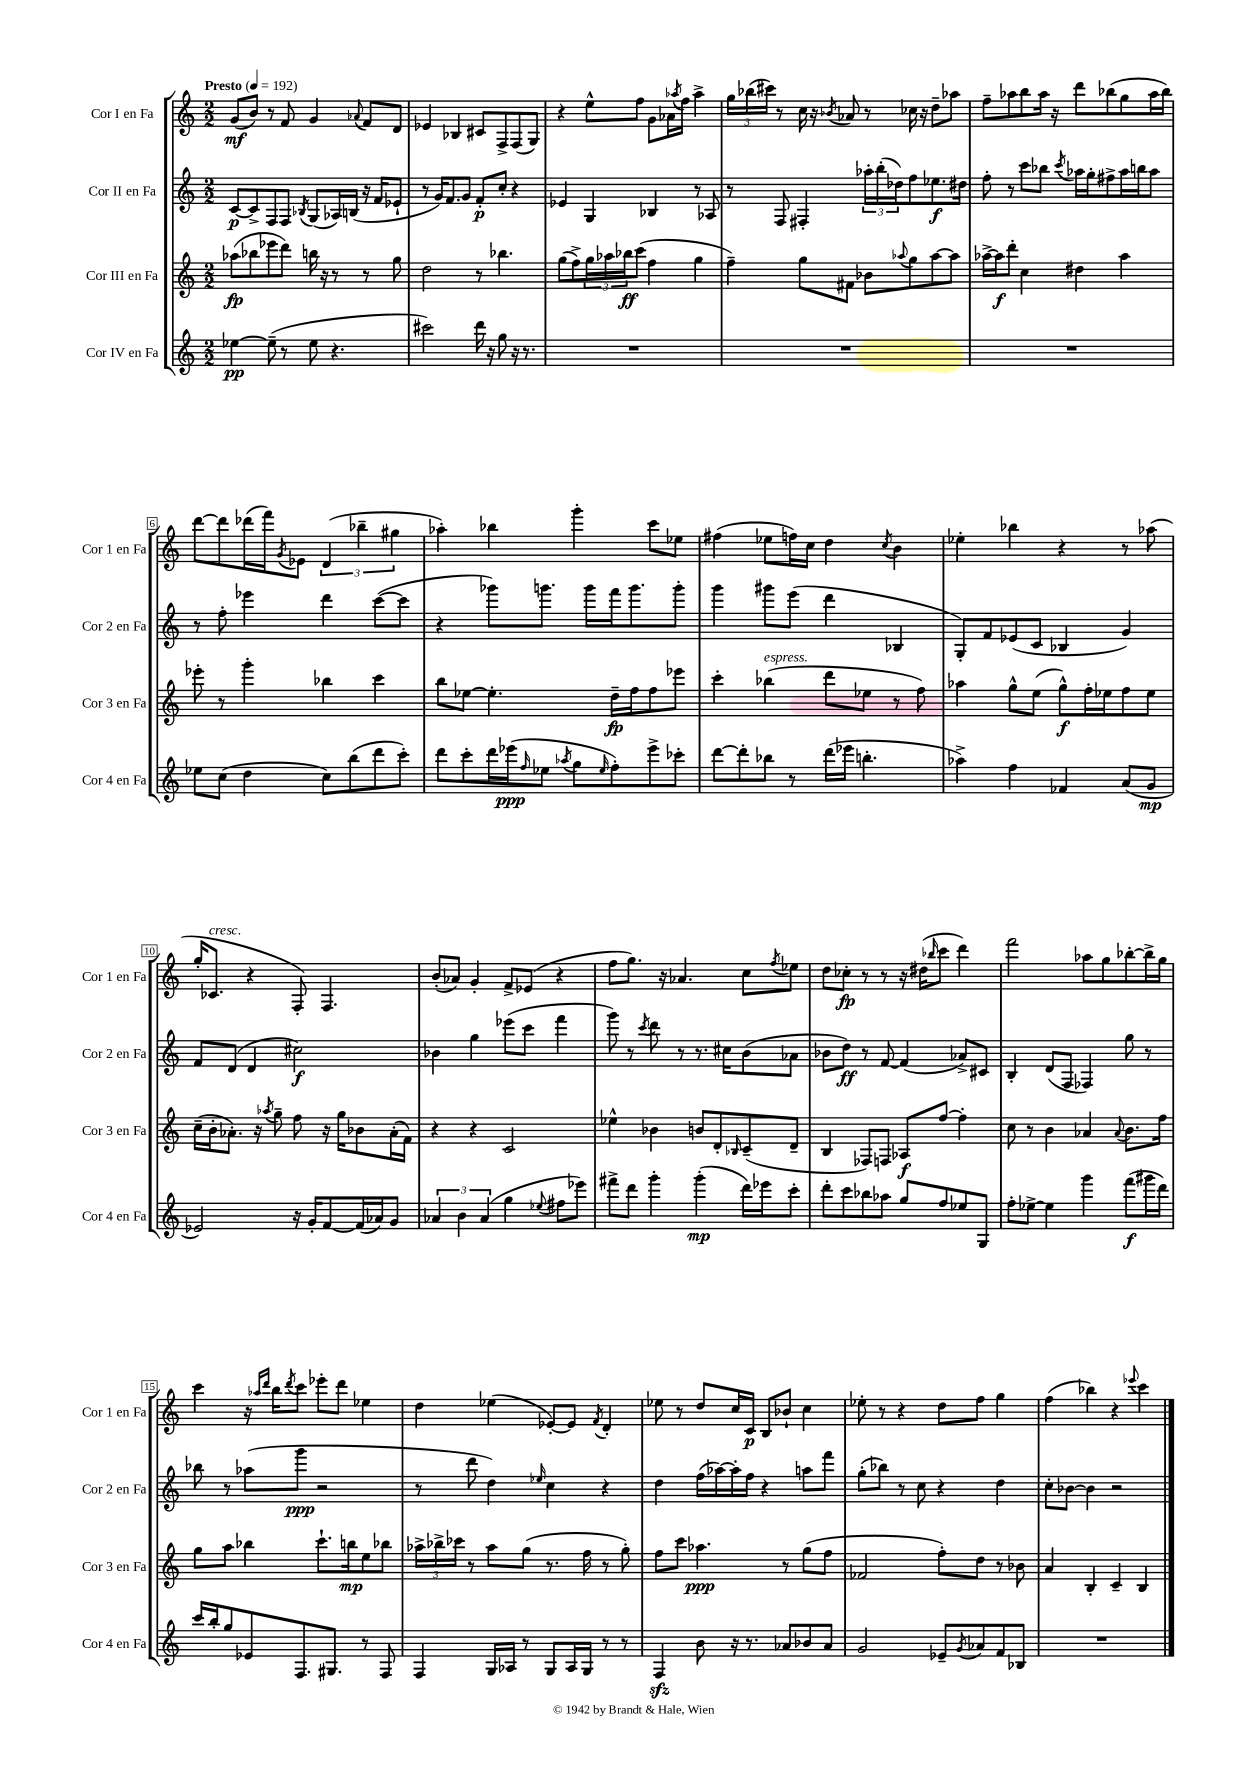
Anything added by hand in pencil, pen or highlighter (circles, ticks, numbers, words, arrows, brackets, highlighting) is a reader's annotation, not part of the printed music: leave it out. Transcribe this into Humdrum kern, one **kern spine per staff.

**kern	**dynam	**kern	**dynam	**kern	**dynam	**kern	**dynam
*part4	*part4	*part3	*part3	*part2	*part2	*part1	*part1
*staff4	*staff4	*staff3	*staff3	*staff2	*staff2	*staff1	*staff1
*I"Cor IV en Fa	*	*I"Cor III en Fa	*	*I"Cor II en Fa	*	*I"Cor I en Fa	*
*I'Cor 4 en Fa	*	*I'Cor 3 en Fa	*	*I'Cor 2 en Fa	*	*I'Cor 1 en Fa	*
*clefG2	*	*clefG2	*	*clefG2	*	*clefG2	*
*k[]	*	*k[]	*	*k[]	*	*k[]	*
*M2/2	*	*M2/2	*	*M2/2	*	*M2/2	*
*MM192	*	*MM192	*	*MM192	*	*MM192	*
=1	=1	=1	=1	=1	=1	=1	=1
!	!	!	!	!	!	!LO:TX:a:B:t=Presto	!
[4ee-X\	pp	(8aa-X\L	fp	[8c/L	p	(8g/L	mf
.	.	8bb-X\	.	8c^/]	.	8b/J)	.
(8ee-~\]	.	8eee-X\	.	8F/	.	8r	.
8r	.	8ddd\J)	.	8F/J	.	8f/	.
.	.	.	.	8qB-X/	.	.	.
8ee-\	.	16bbn\	.	(8G/L	.	4g/	.
.	.	16r	.	.	.	.	.
4.r	.	8r	.	16A-X/L)	.	.	.
.	.	.	.	(16Bn/JJ	.	.	.
.	.	.	.	.	.	8qqa-X/	.
.	.	8r	.	16r	.	8f/L	.
.	.	.	.	16f/KL	.	.	.
.	.	8gg\	.	8e-X`/J	.	8d/J	.
=2	=2	=2	=2	=2	=2	=2	=2
2ccc#X\)	.	2dd\	.	8r	.	4e-X/	.
.	.	.	.	16g/KL)	.	.	.
.	.	.	.	8.f/	.	.	.
.	.	.	.	.	.	4B-X/	.
.	.	.	.	8g/J	.	.	.
16ddd\	.	8r	.	8f'/L	p	8c#X/L	.
16r	.	.	.	.	.	.	.
8gg\	.	4.bb-X\	.	8cc'/J	.	8F^/	.
16r	.	.	.	4r	.	(8F/	.
8.r	.	.	.	.	.	.	.
.	.	.	.	.	.	8G/J)	.
=3	=3	=3	=3	=3	=3	=3	=3
1r	.	(8gg\L	.	4e-X/	.	4r	.
.	.	8ff^\)	.	.	.	.	.
.	.	24gg\L	.	4G/	.	8ee^^\L	.
.	.	24aa-X\	.	.	.	.	.
.	.	24bb-X\J	ff	.	.	.	.
.	.	(8ccc\J	.	.	.	8ff\J	.
.	.	4ff\	.	4B-X/	.	8g\L	.
.	.	.	.	.	.	16a-X\L	.
.	.	.	.	.	.	8qaa-X/	.
.	.	.	.	.	.	16ff\JJ	.
.	.	4gg\	.	8r	.	4aa-^\	.
.	.	.	.	8A-X/	.	.	.
=4	=4	=4	=4	=4	=4	=4	=4
1r	.	4ff~\)	.	8r	.	24gg\LL	.
.	.	.	.	.	.	(24bb-X\	.
.	.	.	.	.	.	24ccc#X\JJ)	.
.	.	.	.	8F/	.	8r	.
.	.	8gg\L	.	4F#X'/	.	16cc\	.
.	.	.	.	.	.	16r	.
.	.	.	.	.	.	8qb-X/	.
.	.	8f#X\J	.	.	.	8a-X/	.
.	.	8b-X\L	.	24aa-X'\LL	.	8r	.
.	.	.	.	(24bb'\	.	.	.
.	.	.	.	24dd-X\J)	.	.	.
.	.	8qqaa-X/	.	.	.	.	.
.	.	8gg\	.	8ff\	.	16cc-X\	.
.	.	.	.	.	.	16r	.
.	.	[8aa-\	.	8.ee-X\	f	8dd~\L	.
.	.	8aa-\J]	.	.	.	8aa-X\J	.
.	.	.	.	16dd#X\Jk	.	.	.
=5	=5	=5	=5	=5	=5	=5	=5
1r	.	[16aa-X^\LL	.	8ff'\	.	8ff~\L	.
.	.	16aa-\J]	f	.	.	.	.
.	.	8ddd'\J	.	8r	.	8aa-X\	.
.	.	4cc\	.	8ccc\L	.	8bb\	.
.	.	.	.	8bb-X\J	.	16aa-\Jk	.
.	.	.	.	.	.	16r	.
.	.	.	.	8qccc/	.	.	.
.	.	4dd#X\	.	16aa-X\LL	.	8ddd\L	.
.	.	.	.	16gg'\J	.	.	.
.	.	.	.	8ff#X^\	.	(8bb-X\	.
.	.	4aa-\	.	16aa-\L	.	8gg\	.
.	.	.	.	16bbn\J	.	.	.
.	.	.	.	8aa-\J	.	16aa-\L	.
.	.	.	.	.	.	16bb-\JJ)	.
!!LO:LB:g=z
=6	=6	=6	=6	=6	=6	=6	=6
8ee-X\L	.	8eee-X'\	.	8r	.	[8ddd\L	.
(8cc\J	.	8r	.	8ff'\	.	8ddd\]	.
4dd\	.	4ggg'\	.	4eee-X\	.	(16ddd-X\L	.
.	.	.	.	.	.	16fff\J)	.
.	.	.	.	.	.	8qg/	.
.	.	.	.	.	.	8e-X\J	.
8cc\L)	.	4bb-X\	.	4ddd\	.	(6d/	.
(8bb\	.	.	.	.	.	.	.
.	.	.	.	.	.	6bb-X~\	.
8ddd\	.	4ccc\	.	([8ccc\L	.	.	.
.	.	.	.	.	.	6gg#X\	.
8ccc'\J)	.	.	.	8ccc\J]	.	.	.
=7	=7	=7	=7	=7	=7	=7	=7
8ddd\L	.	8bb\L	.	4r	.	4aa-X'\)	.
8ccc'\	.	[8ee-X\J	.	.	.	.	.
16ddd\L	.	4.ee-'\]	.	8ggg-X\L)	.	4bb-X\	.
(16eee-X\J	ppp	.	.	.	.	.	.
16qqff/	.	.	.	.	.	.	.
8ee-X\J	.	.	.	8.gggn\J	.	.	.
8qaa-X/	.	.	.	.	.	.	.
8gg\L	.	.	.	.	.	4ggg'\	.
.	.	.	.	16ggg\LL	.	.	.
16qqee-/	.	.	.	.	.	.	.
8ff'\)	.	16dd~\LL	fp	16fff\J	.	.	.
.	.	16ff\J	.	8.ggg\	.	.	.
8eee-^\	.	8ff\	.	.	.	8ccc\L	.
8ccc-X'\J	.	8eee-X\J	.	8ggg'\J	.	8ee-X\J	.
=8	=8	=8	=8	=8	=8	=8	=8
[8ddd\L	.	4ccc'\	.	4ggg\	.	(4ff#X\	.
8ddd'\]	.	.	.	.	.	.	.
!	!	!LO:TX:a:i:t=espress.	!	!	!	!	!
8bb-X\J	.	(4bb-X\	.	8ggg#X\L	.	8ee-X\L	.
8r	.	.	.	(8eee\J	.	16ffn\L)	.
.	.	.	.	.	.	16cc\JJ	.
(16ddd\LL	.	8ddd\L	.	4ddd\	.	4dd\	.
16eee-X\JJ	.	.	.	.	.	.	.
4.bbn'\	.	8ee-X\J	.	.	.	.	.
.	.	.	.	.	.	8qcc/	.
.	.	8r	.	4B-X/	.	4b\	.
.	.	8ff\)	.	.	.	.	.
=9	=9	=9	=9	=9	=9	=9	=9
4aa-X^\)	.	4aa-X\	.	8G'/L)	.	4ee-X'\	.
.	.	.	.	8f/	.	.	.
4ff\	.	8gg^^\L	.	(8e-X/	.	4bb-X\	.
.	.	(8ee\J	.	8c/J	.	.	.
4f-X/	.	8gg^^\L)	f	4B-X/	.	4r	.
.	.	16ff'\L	.	.	.	.	.
.	.	16ee-X\J	.	.	.	.	.
(8a/L	.	8ff\	.	4g/)	.	8r	.
8g/J	mp	8ee-\J	.	.	.	(8aa-X\	.
!!LO:LB:g=z
=10	=10	=10	=10	=10	=10	=10	=10
2e-X/)	.	(16cc~\LL	.	8f/L	.	16gg'/KL	.
!	!	!	!	!	!	!LO:TX:a:i:t=cresc.	!
.	.	16b'\J	.	.	.	8.c-X/J	.
.	.	8.a-X'\J)	.	(8d/J	.	.	.
.	.	.	.	4d/	.	4r	.
.	.	16r	.	.	.	.	.
.	.	8qaa-X/	.	.	.	.	.
.	.	8gg~\	.	.	.	.	.
16r	.	8ff\	.	2cc#X\)	f	8F'/)	.
16g'/KL	.	.	.	.	.	.	.
[8f/	.	16r	.	.	.	4.F/	.
.	.	16gg\KL	.	.	.	.	.
(16f/L]	.	8b-X\	.	.	.	.	.
16a-X/J)	.	.	.	.	.	.	.
8g/J	.	(16a-'\L	.	.	.	.	.
.	.	16f\JJ)	.	.	.	.	.
=11	=11	=11	=11	=11	=11	=11	=11
6a-X/	.	4r	.	4b-X\	.	(8b'/L	.
.	.	.	.	.	.	8a-X/J)	.
6b\	.	.	.	.	.	.	.
.	.	4r	.	4gg\	.	4g'/	.
(6a-/	.	.	.	.	.	.	.
4gg\	.	2c/	.	(8eee-X\L	.	8f^/L	.
.	.	.	.	8ccc\J	.	(8e-X/J	.
8qqee-X/	.	.	.	.	.	.	.
8ff#X\L	.	.	.	4fff\	.	4r	.
8eee-X\J)	.	.	.	.	.	.	.
=12	=12	=12	=12	=12	=12	=12	=12
8fff#X^\L	.	4ee-X^^\	.	8ggg\)	.	8ff\L	.
8ddd\J	.	.	.	8r	.	8.gg\J)	.
.	.	.	.	8qccc/	.	.	.
4ggg'\	.	4b-X\	.	8ddd\	.	.	.
.	.	.	.	.	.	16r	.
.	.	.	.	8r	.	4.a-X/	.
(4ggg'\	mp	8bn/L	.	8.r	.	.	.
.	.	8d'/	.	.	.	.	.
.	.	.	.	16cc#X\KL	.	.	.
.	.	16qqB-X/	.	.	.	.	.
16ddd\LL)	.	(8c~/	.	(8b\	.	8cc\L	.
16eee-X\J	.	.	.	.	.	.	.
.	.	.	.	.	.	8qff/	.
8ccc'\J	.	8d~/J	.	8a-X\J	.	8ee-X\J	.
=13	=13	=13	=13	=13	=13	=13	=13
8ddd'\L	.	4B/	.	8b-X\L	.	8dd\L	.
8ccc\	.	.	.	8dd\J)	ff	8cc-X'\J	fp
8bb-X\	.	8F-X/L)	.	8r	.	8r	.
8aa-X\J	.	8Fn/J	.	[8f/	.	8r	.
8gg/L	.	8A-X/L	f	(4f/]	.	16r	.
.	.	.	.	.	.	(16dd#X\KL	.
.	.	.	.	.	.	16qqbb-X/	.
8ff/	.	[8ff/J	.	.	.	8ccc\J	.
8ee-X/	.	4ff'\]	.	8a-X^/L)	.	4ddd\)	.
8G/J	.	.	.	8c#X/J	.	.	.
=14	=14	=14	=14	=14	=14	=14	=14
8ff'\L	.	8cc\	.	4B'/	.	2fff\	.
[8ee-X^\J	.	8r	.	.	.	.	.
4ee-\]	.	4b\	.	(8d/L	.	.	.
.	.	.	.	8F/J	.	.	.
4ggg\	.	4a-X/	.	4F-X/)	.	8aa-X\L	.
.	.	.	.	.	.	8gg\	.
.	.	8qqa-/	.	.	.	.	.
(8fff\L	f	8.b\L	.	8gg\	.	[8bb-X'\	.
16ggg#X\L	.	.	.	8r	.	16bb-^\L]	.
16ddd\JJ)	.	16ff\Jk	.	.	.	16gg\JJ	.
!!LO:LB:g=z
=15	=15	=15	=15	=15	=15	=15	=15
16ccc/LL	.	8gg\L	.	8bb-X\	.	4ccc\	.
16bb'/J	.	.	.	.	.	.	.
8gg/	.	8aa\J	.	8r	.	.	.
8e-X/	.	4bb-X\	.	(8aa-X\L	.	16r	.
.	.	.	.	.	.	16qqaa-X/LL	.
.	.	.	.	.	.	16qqddd/JJ	.
.	.	.	.	.	.	16bb\KL	.
.	.	.	.	.	.	8qddd/	.
8.F/	.	.	.	8ggg\J	ppp	8ccc\J	.
.	.	8.ccc`\L	.	2r	.	8eee-X'\L	.
8.G#X/J	.	.	.	.	.	.	.
.	.	.	.	.	.	8ddd\J	.
.	.	16bbn\k	mp	.	.	.	.
8r	.	8ee\	.	.	.	4ee-X\	.
8F/	.	8bb-X\J	.	.	.	.	.
=16	=16	=16	=16	=16	=16	=16	=16
4F/	.	24aa-X^\LL	.	8r	.	4dd\	.
.	.	24bb-X^\	.	.	.	.	.
.	.	24ccc-X\JJ	.	.	.	.	.
.	.	8r	.	8ddd\	.	.	.
16G/LL	.	8aa-\L	.	4dd\)	.	(4ee-X\	.
16A-X/JJ	.	.	.	.	.	.	.
8r	.	(8gg\J	.	.	.	.	.
.	.	.	.	16qqee-X/	.	.	.
8G/L	.	8.r	.	4cc\	.	[8e-X'/L)	.
16A-/L	.	.	.	.	.	8e-/J]	.
16G/JJ	.	16ff\	.	.	.	.	.
.	.	.	.	.	.	8qf/	.
8r	.	8r	.	4r	.	4d'/	.
8r	.	8gg'\)	.	.	.	.	.
=17	=17	=17	=17	=17	=17	=17	=17
4Fzz/	.	8ff\L	.	4dd\	.	8ee-X\	.
.	.	8ccc\J	.	.	.	8r	.
8b\	.	4.aa-X\	ppp	(16ff\LL	.	8dd/L	.
.	.	.	.	[16aa-X\)	.	.	.
16r	.	.	.	16aa-'\]	.	16cc/L	.
8.r	.	.	.	16ff\JJ	.	16c/JJ	p
.	.	.	.	4r	.	8B/L	.
8a-X/L	.	8r	.	.	.	8b-X`/J	.
8b-X/	.	(8gg\L	.	8aan\L	.	4cc\	.
8a-/J	.	8ff\J	.	8fff\J	.	.	.
=18	=18	=18	=18	=18	=18	=18	=18
2g/	.	2f-X/	.	(8gg'\L	.	8ee-X'\	.
.	.	.	.	8bb-X\J)	.	8r	.
.	.	.	.	8r	.	4r	.
.	.	.	.	8cc\	.	.	.
8e-X~/L	.	8ff'\L)	.	4r	.	8dd\L	.
8qg/	.	.	.	.	.	.	.
8a-X/	.	8dd\J	.	.	.	8ff\J	.
8f/	.	8r	.	4dd\	.	4gg\	.
8B-X/J	.	8b-X\	.	.	.	.	.
=19	=19	=19	=19	=19	=19	=19	=19
1r	.	4a/	.	8cc'\L	.	(4ff\	.
.	.	.	.	[8b-X\J	.	.	.
.	.	4B'/	.	4b-\]	.	4bb-X\)	.
.	.	4c~/	.	2r	.	4r	.
.	.	.	.	.	.	8qqeee-X/	.
.	.	4B/	.	.	.	4ccc\	.
==	==	==	==	==	==	==	==
*-	*-	*-	*-	*-	*-	*-	*-
